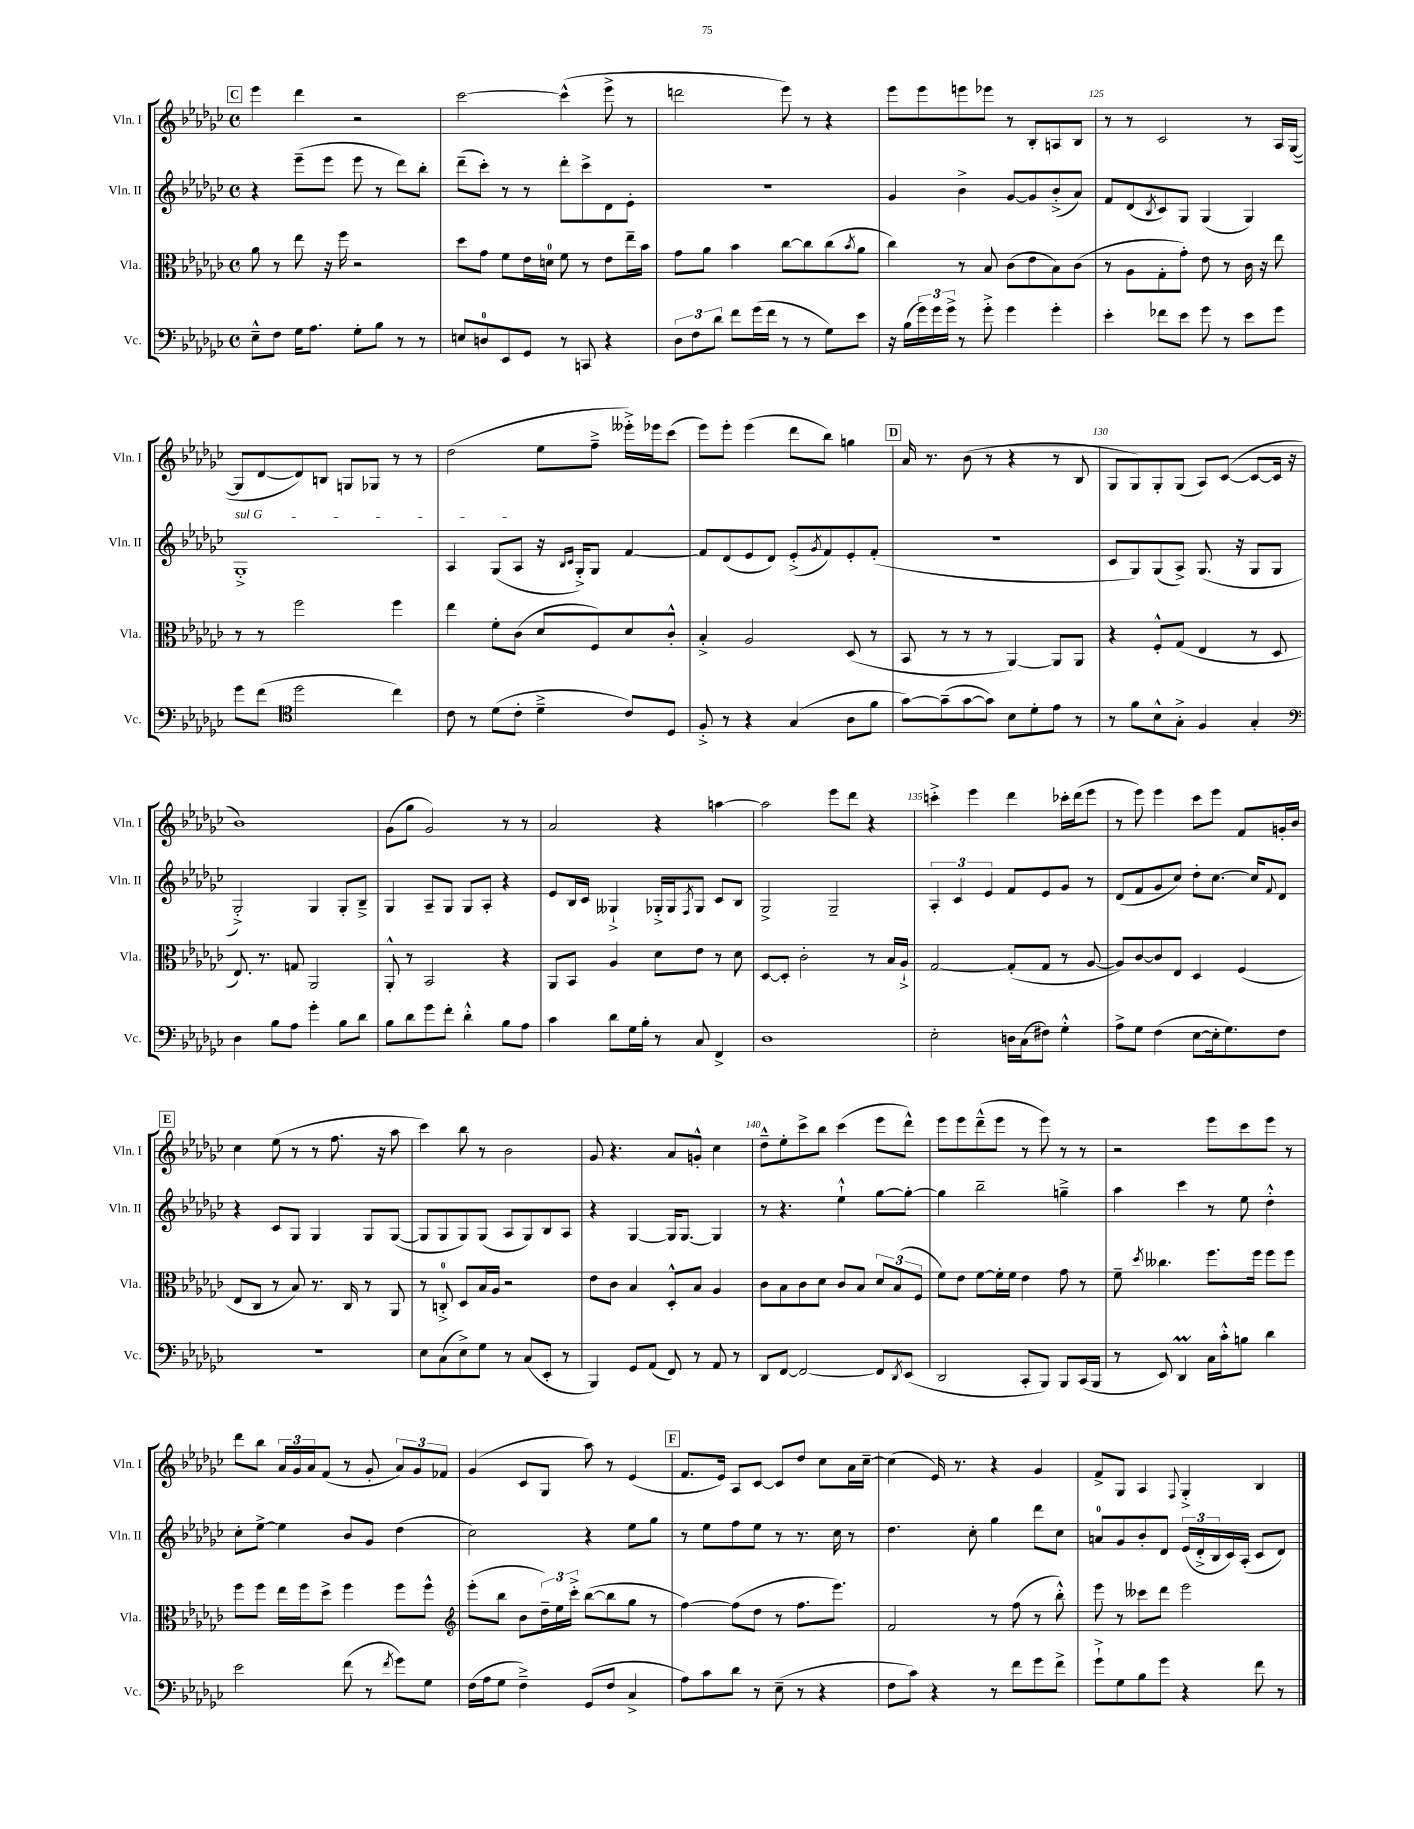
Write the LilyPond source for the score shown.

<<
\new StaffGroup <<
\new Staff = "s0" \with { instrumentName = "Vln. I" shortInstrumentName = "Vln. I" } {
    \clef treble \key ges \major \defaultTimeSignature \time 4/4
    \mark \markup { \box "C" } ees'''4 des'''4 r2 |
    ces'''2~ ces'''4-^( ees'''8-> r8 |
    d'''2 ees'''8) r8 r4 |
    ees'''8 ees'''8 e'''8 ees'''8 r8 bes8-. a8 bes8 |
    r8 r8 ces'2 r8 aes16 ges16~( |
    ges8 des'8~ des'8) b8 g8 ges8 r8 r8 |
    des''2( ees''8 f''8---> eeses'''16-.->) ees'''16 ces'''8( |
    ees'''8) ees'''8-. ees'''4( des'''8 bes''8) g''4 |
    \mark \markup { \box "D" } aes'16 r8. bes'8( r8 r4 r8 bes8 |
    ges8 ges8) ges8-. ges8( aes8) ces'8~( ces'8~ ces'16 r16 |
    bes'1) |
    ges'8( ges''8 ges'2) r8 r8 |
    aes'2 r4 a''4~ |
    a''2 ees'''8 des'''8 r4 |
    c'''4-.-> ees'''4 des'''4 ces'''16-. des'''16( ees'''8 |
    r8 ees'''8) ees'''4 ces'''8 ees'''8 f'8 g'16-. bes'16 |
    \mark \markup { \box "E" } ces''4 ees''8( r8 r8 f''8. r16 aes''8 |
    ces'''4) bes''8 r8 bes'2 |
    ges'8 r4. aes'8 g'8-.-^ ces''4 |
    des''8---^ ees''8-. ces'''8-> bes''8 ces'''4( ees'''8 des'''8-^) |
    ees'''8 ees'''8 des'''8---^( ees'''8 r8 ees'''8) r8 r8 |
    r2 ees'''8 ces'''8 ees'''8 r8 |
    des'''8 bes''8 \tuplet 3/2 { aes'16 ges'16 aes'16 } f'8( r8 ges'8-. \tuplet 3/2 { aes'8) ges'8 fes'8 } |
    ges'4( ces'8 ges8 aes''8) r8 ees'4( |
    \mark \markup { \box "F" } f'8. ees'16) aes8 ces'8~ ces'8 des''8 ces''8 aes'16 ces''16~-- |
    ces''4( ees'16) r8. r4 ges'4 |
    f'8-> ges8 aes4 \appoggiatura { f8 } ges4-.-> bes4 \bar "|." |
}
\new Staff = "s1" \with { instrumentName = "Vln. II" shortInstrumentName = "Vln. II" } {
    \clef treble \key ges \major \defaultTimeSignature \time 4/4
    \mark \markup { \box "C" } r4 ees'''8--( ees'''8 ees'''8 r8 des'''8) bes''8-. |
    des'''8--( ces'''8-.) r8 r8 des'''8-. ces'''8-> des'8 ees'8-. |
    R1 |
    ges'4 bes'4-> ges'8~ ges'8 bes'8-.->( aes'8) |
    f'8 des'8( \acciaccatura { bes8 } ces'8) ges8 ges4( ges4) |
    \once \override TextSpanner.bound-details.left.text = \markup { \italic "sul G" } ges1-.->\startTextSpan |
    aes4 ges8( aes8\stopTextSpan r16 \grace { bes16 ces'16 } ges16-.->) ges8 f'4~ |
    f'8 des'8( ees'8 des'8) ees'8-.->( \acciaccatura { ges'8 } f'8) ees'8-. f'8-.( |
    \mark \markup { \box "D" } R1 |
    ces'8 ges8) ges8( aes8->) ges8.( r16 ges8 ges8 |
    ges2-.->) ges4 ges8-. bes8---> |
    ges4 aes8-- ges8 ges8 aes8-. r4 |
    ees'8 bes16 ces'16 geses4-!-> ges16-.-> ges16 \acciaccatura { f8 } ges8 ces'8 bes8 |
    ges2-> ges2-- |
    \tuplet 3/2 { aes4-. ces'4 ees'4 } f'8 ees'8 ges'8 r8 |
    des'8( f'8 ges'8 ces''8) des''8-. ces''8.~ ces''16 \appoggiatura { f'8 } des'8 |
    \mark \markup { \box "E" } r4 ces'8 ges8 ges4 ges8 ges8~( |
    ges8 ges8 ges8) ges8( aes8 ges8) bes8 aes8 |
    r4 ges4~ ges16 ges8.~ ges4 |
    r8 r4. ees''4-!-^ ges''8~ ges''8~-. |
    ges''4 bes''2-- g''4---> |
    aes''4 ces'''4 r8 ees''8 des''4-.-^ |
    ces''8-. ees''8~-> ees''4 bes'8 ges'8 des''4( |
    ces''2) r4 ees''8 ges''8 |
    \mark \markup { \box "F" } r8 ees''8 f''8 ees''8 r8 r8. ces''16 r8 |
    des''4. ces''8-. ges''4 des'''8 ces''8 |
    a'8-0 ges'8 bes'8-. des'8 \tuplet 3/2 { ees'16( des'16-.-> bes16 } ces'16) aes16-.( ces'8 des'8) \bar "|." |
}
\new Staff = "s2" \with { instrumentName = "Vla." shortInstrumentName = "Vla." } {
    \clef alto \key ges \major \defaultTimeSignature \time 4/4
    \mark \markup { \box "C" } aes'8 r8 ees''8 r16 f''16 r2 |
    des''8 ges'8 f'8 ees'16 d'16-0 f'8 r8 ees'8 ees''16-- bes'16 |
    ges'8 aes'8 bes'4 ces''8~ ces''8 ces''8( \acciaccatura { bes'8 } aes'8 |
    ces''4) r8 bes8 ces'8( ees'8 bes8) ces'8( |
    r8 aes8 ges8-. ges'8-.) ees'8 r8 ces'16 r16 ees''8 |
    r8 r8 f''2 f''4 |
    ees''4 f'8-. ces'8( des'8 f8) des'8 ces'8-.-^ |
    bes4-.-> aes2 des8( r8 |
    \mark \markup { \box "D" } bes,8 r8 r8 r8 aes,4~) aes,8 aes,8 |
    r4 f8-.-^ ges8( ees4 r8 des8 |
    ees8.) r8. g8 aes,2 |
    aes,8-.-^ r8 bes,2 r4 |
    aes,8 bes,8 aes4 des'8 ees'8 r8 des'8 |
    des8~ des8-. ces'2-. r8 bes16 aes16-!-> |
    ges2~ ges8-.( ges8 r8 aes8~ |
    aes8) ces'8~ ces'8 ees8 des4 f4( |
    \mark \markup { \box "E" } ees8 ces8 r8 bes8) r8. ces16 r8 aes,8 |
    r8 c8-0-.-> des8 bes16 aes16 r2 |
    ees'8 ces'8 bes4 des8-.-^ bes8 aes4 |
    ces'8 bes8 ces'8 des'8 ces'8 bes8 \tuplet 3/2 { des'8 bes8( f8 } |
    f'8) ees'8 f'8~ f'16-. f'16 ees'4 ges'8 r8 |
    f'8-- \acciaccatura { des''8 } ceses''4. f''8. f''16 f''8 f''8 |
    f''8 f''8 ees''16 f''16 des''8-> f''4 f''8 f''8-^ |
    \clef treble ees'''8-.( bes''8 bes'8 \tuplet 3/2 { des''16--) ees''16 ces'''16-.-> } bes''8~( bes''8 ges''8 r8 |
    \mark \markup { \box "F" } f''4~) f''8( des''8 r8 f''8. ees'''8.) |
    f'2 r8 f''8( r8 bes''8-.-^) |
    ees'''8 r8 ceses'''8 des'''8 ees'''2 \bar "|." |
}
\new Staff = "s3" \with { instrumentName = "Vc." shortInstrumentName = "Vc." } {
    \clef bass \key ges \major \defaultTimeSignature \time 4/4
    \mark \markup { \box "C" } ees8---^ f8 ges16 aes8. ges8-. bes8 r8 r8 |
    e8 d8-0 ees,8 ges,8 r8 c,8 r4 |
    \tuplet 3/2 { des8 f8 des'8 } f'8 ges'16( f'16 r8 r8 ges8) ees'8 |
    r16 bes16( \tuplet 3/2 { ges'16) ges'16 ges'16-> } r8 ges'8-.-> ges'4 ges'4-. |
    ees'4-. fes'8 ees'8 ges'8 r8 ees'8 ges'8 |
    ges'8 f'8( \clef tenor des''2 ces''4) |
    ces'8 r8 des'8( ces'8-. des'4---> ces'8) des8 |
    f8-.-> r8 r4 ges4( aes8 f'8 |
    \mark \markup { \box "D" } ges'8~) ges'8--( ges'8~ ges'8) bes8 des'8-. ees'8 r8 |
    r8 f'8 bes8-^ ges8-.-> f4 ges4-. |
    \clef bass des4 bes8 aes8 ges'4-. bes8 des'8 |
    bes8 des'8 ges'8 f'8-. des'4-.-^ bes8 aes8 |
    ces'4 des'8 ges16 bes16-. r8 ces8 f,4-> |
    des1 |
    ees2-. d16 ces16( fis8) ges4-.-^ |
    aes8-> ges8 f4( ees8~ ees16-. ges8.) f8 |
    \mark \markup { \box "E" } R1 |
    ees8 ces8( ees8->) ges8 r8 ces8( ees,8-. r8 |
    bes,,4) ges,8 aes,8( f,8) r8 aes,8 r8 |
    des,8 f,8~ f,2~ f,8 \acciaccatura { des,8 } ees,8( |
    des,2 ces,8-. bes,,8) bes,,8 ces,16( bes,,16 |
    r8 ees,8) des,4\prall ces16 ces'16-.-^ b8 des'4 |
    ees'2 f'8( r8 \acciaccatura { f'8 } ges'8) ges8 |
    f16( aes16 ges8 f4--->) ges,8( f8 ces4-> |
    \mark \markup { \box "F" } aes8) ces'8 des'8 r8 ees8--( r8 r4 |
    f8 ces'8) r4 r8 f'8 ges'8 f'8-> |
    ges'8-!-> ges8 bes8 ges'8 r4 f'8 r8 \bar "|." |
}
>>
>>
\layout { \context { \Score currentBarNumber = #121 \override BarNumber.break-visibility = ##(#f #t #t) barNumberVisibility = #(every-nth-bar-number-visible 5) } }
